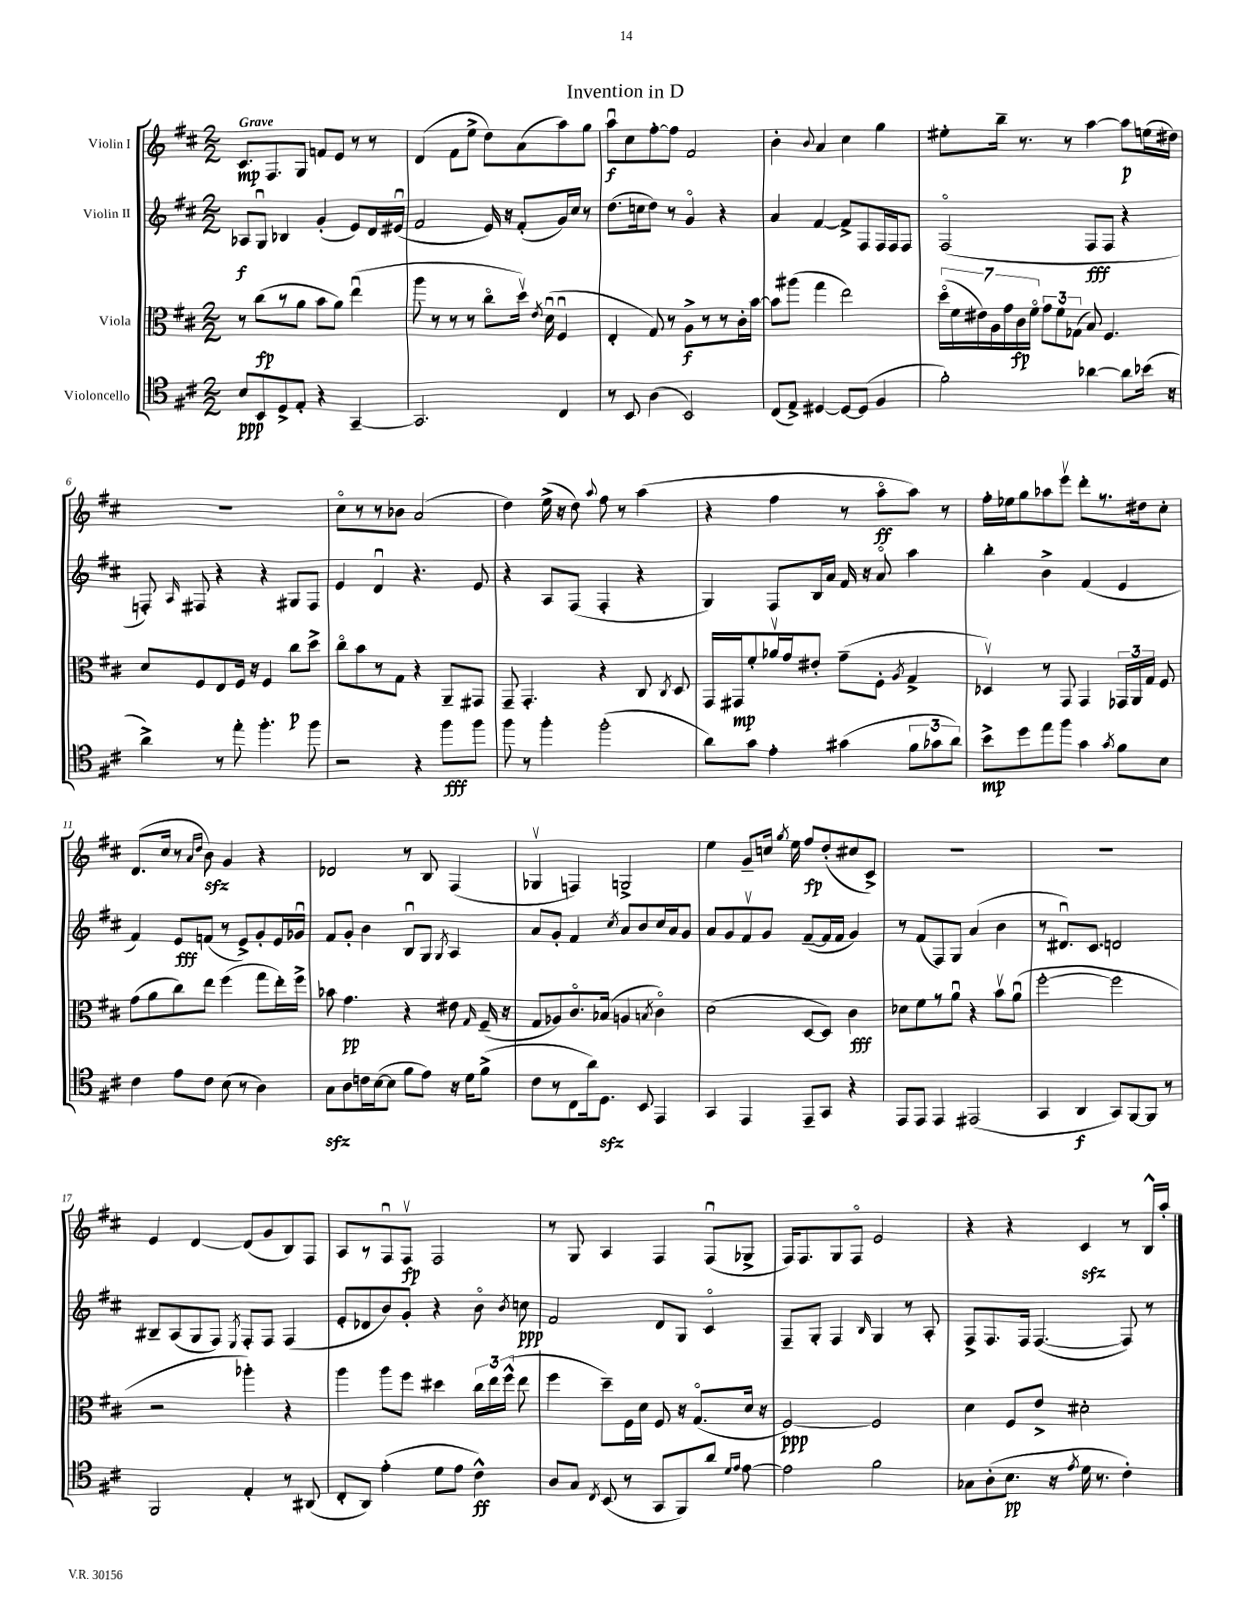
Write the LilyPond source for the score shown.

\header { title = "Invention in D" }
<<
\new StaffGroup <<
\new Staff = "s0" \with { instrumentName = "Violin I" } {
    \clef treble \key d \major \numericTimeSignature \time 2/2 \tempo "Grave"
    \autoBeamOff cis'8.[\mp fis8. g8] f'8[ e'8] r8 r8 |
    d'4( fis'8[ e''8]-> d''8[) a'8( a''8) g''8] |
    a''8[\downbow\f cis''8 fis''8~-. fis''8] fis'2 |
    b'4-. \appoggiatura { b'8 } a'4 cis''4 g''4 |
    eis''8[-. b''16]-- r8. r8 a''4~ a''8[\p e''16( dis''16]) |
    R1 |
    cis''8[\flageolet r8 r8 bes'8] a'2( |
    d''4) e''16->( r16 d''8) \appoggiatura { a''8 } fis''8 r8 a''4( |
    r4 fis''4 r8 a''8[\flageolet\ff a''8]) r8 |
    fis''16[-. ees''16 g''8 aes''8 e'''8]\upbow d'''8[-. r8. dis''16 cis''8]-. |
    d'8.[( cis''16] r8 \grace { a'16[ d''16] } b'8\sfz) g'4 r4 |
    des'2 r8 b8 fis4( |
    ges4\upbow f4) g2-> |
    e''4 g'8[-- c''16] \acciaccatura { g''8 } e''16 fis''8[\fp d''8-.( cis''8 cis'8]->) |
    R1 |
    R1 |
    e'4 d'4~ d'8[( g'8 b8) fis8] |
    a8[ r8 fis8\downbow fis8]\upbow\fp fis2 |
    r8 g8 a4 fis4 fis8[\downbow( ges8]-> |
    fis16[) fis8. g8 fis8]\flageolet e'2 |
    r4 r4 cis'4\sfz r8 b16[-^ a''16]-. \bar "|." |
}
\new Staff = "s1" \with { instrumentName = "Violin II" } {
    \clef treble \key d \major \numericTimeSignature \time 2/2
    \autoBeamOff aes8[\f g8]\downbow bes4 g'4-.( e'8[) d'16 eis'16]\downbow( |
    fis'2 e'16) r16 fis'8[-.( g'16) cis''16] r8 |
    d''8.[( c''16 d''8]) r8 g'4\flageolet r4 |
    a'4 fis'4~ fis'8[-> fis8 fis16 fis16 fis8] |
    fis2\flageolet( fis8[\fff fis8] r4 |
    f8-.) \grace { a16 } fis8 r4 r4 gis8[ fis8] |
    e'4 d'4\downbow r4. e'8 |
    r4 a8[ fis8]( fis4-. r4 |
    g4) fis8[ b16 a'16] fis'16 r16 a'8\flageolet a''4 |
    b''4-. b'4-> fis'4( e'4 |
    fis'4) e'8[\fff f'8]( r8 e'8[->) g'8-. e'16 ges'16]\downbow |
    fis'8[ g'8]-. b'4 b8[\downbow g8] \acciaccatura { g8 } a4 |
    a'8[ g'8]-. fis'4 \acciaccatura { cis''8 } a'8[ b'8 cis''16 a'16 g'8] |
    a'8[ g'8 fis'8\upbow g'8] fis'8[~--( fis'16 fis'16] g'4) |
    r8 fis'8[( fis8) g8] a'4( b'4 |
    r8 dis'8.[\downbow) cis'8.] d'2 |
    bis8[-- a8( g8 fis8]) \acciaccatura { e8 } fis8[-. fis8] fis4( |
    e'8[-. des'8 b'8) g'8]-. r4 b'8\flageolet \acciaccatura { b'8 } c''8\ppp |
    fis'2 d'8[ g8] cis'4\flageolet |
    fis8[-- g8]-. fis4 \grace { b16 } g4 r8 a8-. |
    fis8[-> fis8. fis16] fis4.~( fis8) r8 \bar "|." |
}
\new Staff = "s2" \with { instrumentName = "Viola" } {
    \clef alto \key d \major \numericTimeSignature \time 2/2
    \autoBeamOff r8 cis''8[\fp( r8 a'8] b'8[ a'8]) e''4\downbow( |
    a''8 r8 r8 r8 cis''8[\flageolet d''16]\upbow) \acciaccatura { e'8 } d'16\downbow( fis4\downbow |
    e4-. g8) r8 a8[->\f r8 r8 cis'16-. b'16]~ |
    b'8[ ais''8]( g''4 e''2) |
    \tuplet 7/4 { d''16[\flageolet( fis'16 eis'16) a16 g'16 cis'16\fp fis'16]\flageolet } \tuplet 3/2 { g'8[ fis'8 ges8]( } b8) fis4. |
    d'8[ fis8 e8 fis16] r16 fis4 cis''8[\p d''8]-> |
    cis''8[\flageolet b'8 r8 g8] r4 a,8[-- gis,8] |
    g,8-- g,4.-. r4 cis8 \acciaccatura { cis8 } d8 |
    g,16[ gis,16\mp fis'8-. aes'16\upbow g'16 eis'8]-. g'8[--( fis8]-. \acciaccatura { a8 } g4-> |
    des4\upbow) r8 g,8 g,4 \tuplet 3/2 { ges,16[ a,16 g16] } fis8 |
    g'8[( a'8 cis''8) e''8] fis''4( g''8[ e''16-.) fis''16]-> |
    bes'8 g'4.\pp r4 eis'8 \grace { g16 } fis16--( r16 |
    g8[ aes8) cis'8.\flageolet bes16]( a4 \acciaccatura { b8 } cis'4\flageolet) |
    d'2( d8[~ d8]) cis'4\fff |
    des'8[ fis'8 r8 a'8]\downbow r4 b'8[\upbow a'8]\downbow( |
    fis''2~-. fis''2 |
    r2 aes''4-.) r4 |
    a''4 a''8[ fis''8] dis''4 \tuplet 3/2 { cis''16[ e''16 fis''16]-^( } e''8 |
    fis''4 d''8[--) fis16 d'16] fis8 r16 g8.[\flageolet( d'16] r16 |
    fis2~\ppp) fis2 |
    d'4 fis8[ e'8]-> dis'2-. \bar "|." |
}
\new Staff = "s3" \with { instrumentName = "Violoncello" } {
    \clef tenor \key d \major \numericTimeSignature \time 2/2
    \autoBeamOff b8[\ppp b,8 d8-> e8]-. r4 g,4~-- |
    g,2. cis4 |
    r8 b,8 a4( b,2) |
    cis8[( e8]->) dis4~ dis8[~ dis8]( fis4 |
    fis'2-.) aes'4~ aes'8[ bes'16]( r16 |
    a'4->) r8 e''8-. fis''4.-. fis''8 |
    r2 r4 fis''8[\fff fis''8] |
    fis''8 r8 fis''4-. fis''2-.( |
    a'8[) g'8] e'4-. gis'4( \tuplet 3/2 { fis'8[ ges'8 a'8]) } |
    b'8[->\mp d''8 e''8 fis''8] g'4 \acciaccatura { g'8 } fis'8[ b8] |
    cis'4 e'8[ cis'8] b8( r8 a4) |
    g8[\sfz a8 c'16 b16~( b8] fis'8[ e'8]) r16 d'16[ fis'8]->( |
    cis'8[ r8 cis8 a'16) d8.]\sfz b,8 e,4 |
    g,4 e,4 e,8[-- g,8] r4 |
    e,8[ e,8] e,4 eis,2( |
    g,4 a,4\f g,8[) fis,8~ fis,8] r8 |
    fis,2 e4-. r8 ais,8( |
    cis8[-. a,8]) e'4-.( d'8[ e'8] cis'4-^\ff) |
    a8[ g8] \acciaccatura { cis8 } b,8( r8 g,8[ fis,8) a'8] \grace { d'16[ e'16] } e'8~ |
    e'2 fis'2 |
    ges8[ a8-.( b8.]\pp r16 \acciaccatura { e'8 } d'16 r8. cis'4-.) \bar "|." |
}
>>
>>
